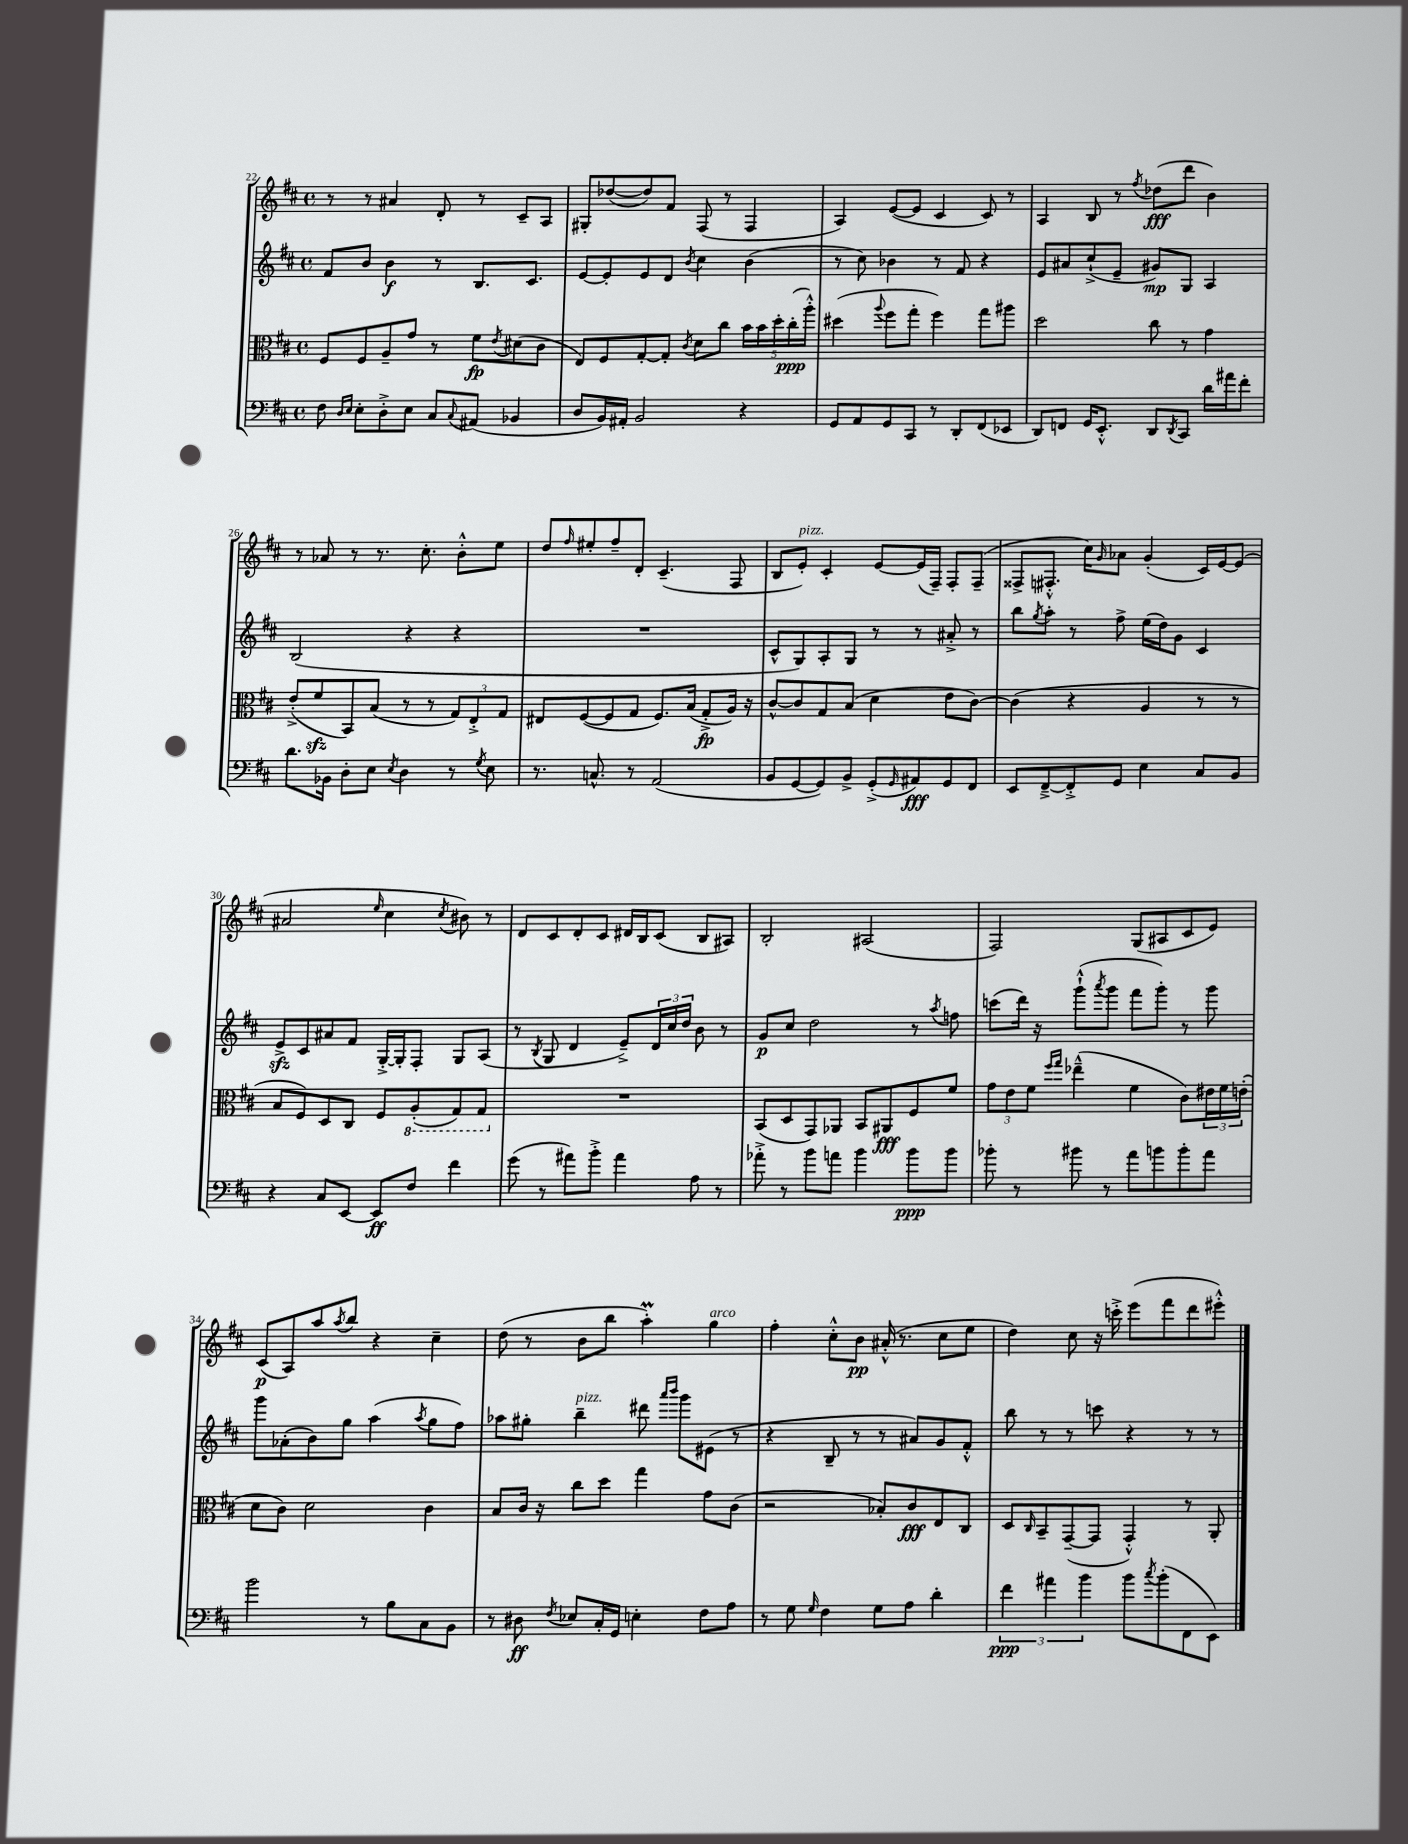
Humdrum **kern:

**kern	**kern	**kern	**kern
*staff4	*staff3	*staff2	*staff1
*clefF4	*clefC3	*clefG2	*clefG2
*k[f#c#]	*k[f#c#]	*k[f#c#]	*k[f#c#]
*M4/4	*M4/4	*M4/4	*M4/4
*met(c)	*met(c)	*met(c)	*met(c)
8F#	8F#	8f#	8r
16qqD	.	.	.
16qqE	.	.	.
8E'	8F#	8b	8r
8D'^	8A~	4b	4a#
8E	8g	.	.
8C#	8r	8r	8d'
8qqC#	.	.	.
(8AA#	8f#	8.B	8r
.	8qe	.	.
4BB-	(8d#	.	8c#~
.	.	8.c#	.
.	8c#	.	8A
=	=	=	=
8D	8E)	[8e	8G#'
16BB)	8F#	8e']	([8dd-
16AA#'	.	.	.
2BB	[8G'	8e	8dd-])
.	8G']	8d	8f#
.	8qc#	8qb	.
.	8d	4cc#	(8F#
.	8cc#	.	8r
4r	20b	(4b	4F#
.	20b	.	.
.	20dd'	.	.
.	(20cc#'	.	.
.	20aa'^^)	.	.
=	=	=	=
8GG	(4dd#	8r	4A)
8AA	.	8cc#)	.
.	8qqaa	.	.
8GG	8ff#	4b-	([8e
8CC#	8gg'	.	8e]
8r	4ff#)	8r	4c#
8DD'	.	8f#	.
(8FF#	8gg	4r	8c#)
8EE-	8aa#	.	8r
=	=	=	=
8DD)	2dd	8e	4A
8FF	.	8a#	.
16GG	.	(8cc#`^	8B
8.EE'^^	.	.	.
.	.	8e~	8r
.	.	.	8qff#
8DD	8cc#	8g#)	(8dd-
8qDD	.	.	.
8CC#	8r	8G	8ddd
16d	4g	4A	4b)
16a#	.	.	.
8f#'	.	.	.
=	=	=	=
8.d	(8e'^	(2B	8r
.	8f#	.	8a-
16BB-	.	.	.
8D'	8BB)	.	8r
8E	(8B	.	8.r
8qE	.	.	.
4D	8r	4r	.
.	.	.	8.cc#'
.	8r	.	.
8r	12G)	4r	8b'^^
.	12E'^	.	.
8qG	.	.	.
8E	.	.	8ee
.	12G	.	.
=	=	=	=
8.r	8E#	1r	8dd
.	.	.	16qqff#
.	([8F#	.	8ee#'
8.C^^	.	.	.
.	8F#]	.	8ff#~
8r	8G	.	8d'
(2AA	8.F#)	.	(4.c#~
.	(16B	.	.
.	8G'^	.	.
.	16A)	.	8F#
.	16r	.	.
=	=	=	=
8BB	[8c#^^	8c#^^	8B
[8GG	8c#]	8G)	8e')
8GG])	8G	8A'	4c#'
8BB^	(8B	8G	.
(8GG'^	4d	8r	[8e
16qqGG	.	.	.
8AA#)	.	8r	(16e]
.	.	.	16F#~)
8GG	8e	8a#'^	8F#'
8FF#	[8c#)	8r	(8F#~
=	=	=	=
8EE	(4c#]	8bb	8F##^
.	.	8qgg	.
[8FF#~^	.	8aa'	8.F#'^^
8FF#'^]	4r	8r	.
.	.	.	16cc#)
.	.	.	16qqg
8GG	.	8ff#^	8a-
4E	4A	(16ee	(4g'
.	.	16dd)	.
.	.	8g	.
8C#	8r	4c#	16c#)
.	.	.	[16e
8BB	8r	.	(8e]
=	=	=	=
4r	8B	8e^	2a#
.	8F#)	8c#	.
8C#	8D	8a#	.
[8EE	8C#	8f#	.
.	.	.	16qqee
8EE]	8F#	[16G'^	4cc#
.	.	16G']	.
8F#	(8AA'	8F#'	.
.	.	.	8qcc#
4f#	8GG)	8G	8b#)
.	8GG	(8A	8r
=	=	=	=
(8g	1r	8r	8d
.	.	8qB	.
8r	.	8G	8c#
8a#)	.	4d	8d'
8b'^	.	.	8c#
4a#	.	8e~^)	16d#
.	.	.	16B
.	.	24d	(8c#
.	.	24cc#	.
.	.	24dd	.
8A	.	8b	8B
8r	.	8r	8A#)
=	=	=	=
8a-'^	(8BB	8g	2B'
8r	8D	8cc#	.
8b	8GG)	2dd	.
8a	8AA-	.	.
4b	8BB	.	(2A#
.	8AA#	.	.
8b	8F#	8r	.
.	.	8qaa	.
8b	8f#	8ff	.
=	=	=	=
8b-'	12g	(8ccc	2F#)
.	12e	.	.
8r	.	16ddd)	.
.	12f#	.	.
.	.	16r	.
.	16qqff#	.	.
.	16qqgg	.	.
8b#	(4ee-~^^	(8ggg`^^	.
.	.	8qaaa	.
8r	.	8ggg	.
8a	4f#	8fff#	(8G
8b	.	8ggg')	8A#
8b'	8c#)	8r	8c#
8a	24e#	8ggg	8e)
.	24f#	.	.
.	(24e'	.	.
=	=	=	=
2b	8d	8ggg	(8c#
.	8c#)	(8a-'	8A)
.	2d	8b)	8aa
.	.	.	8qaa
.	.	8gg	8bb
8r	.	(4aa	4r
8B	.	.	.
.	.	8qaa	.
8C#	4c#	8gg	4cc#~
8BB	.	8ff#)	.
=	=	=	=
8r	8B	8aa-	(8dd
8D#	16c#	8gg#'	8r
.	16r	.	.
8qF#	.	.	.
8E-	8cc#	4bb~	8b
16C#'	8dd	.	8bb
16GG	.	.	.
4E'	4gg	8ddd#	4aa')
.	.	16qqaaa	.
.	.	16qqbbb	.
.	.	8ggg	.
8F#	8g	(8e#	4gg
8A	(8c#	8r	.
=	=	=	=
8r	2r	4r	4ff#'
8G	.	.	.
16qqG	.	.	.
4F#	.	8B~	8cc#'^^
.	.	8r	8b
8G	8B-')	8r	(16a#'^^
.	.	.	8.r
8A	8c#	8a#)	.
4d'	8E	8g	8cc#
.	8C#	8f#'^^	8ee
=	=	=	=
6f#	8D	8bb	4dd)
.	16qqC#	.	.
.	8BB~	8r	.
6a#	.	.	.
.	([8GG~	8r	8cc#
6b	.	.	.
.	8GG]	8ccc	16r
.	.	.	16ccc'^
8b	4GG'^^)	4r	(8eee
8qcc#	.	.	.
(8b'	.	.	8fff#
8FF#	8r	8r	8ddd
8EE)	8AA'	8r	8eee#'^^)
==	==	==	==
*-	*-	*-	*-
